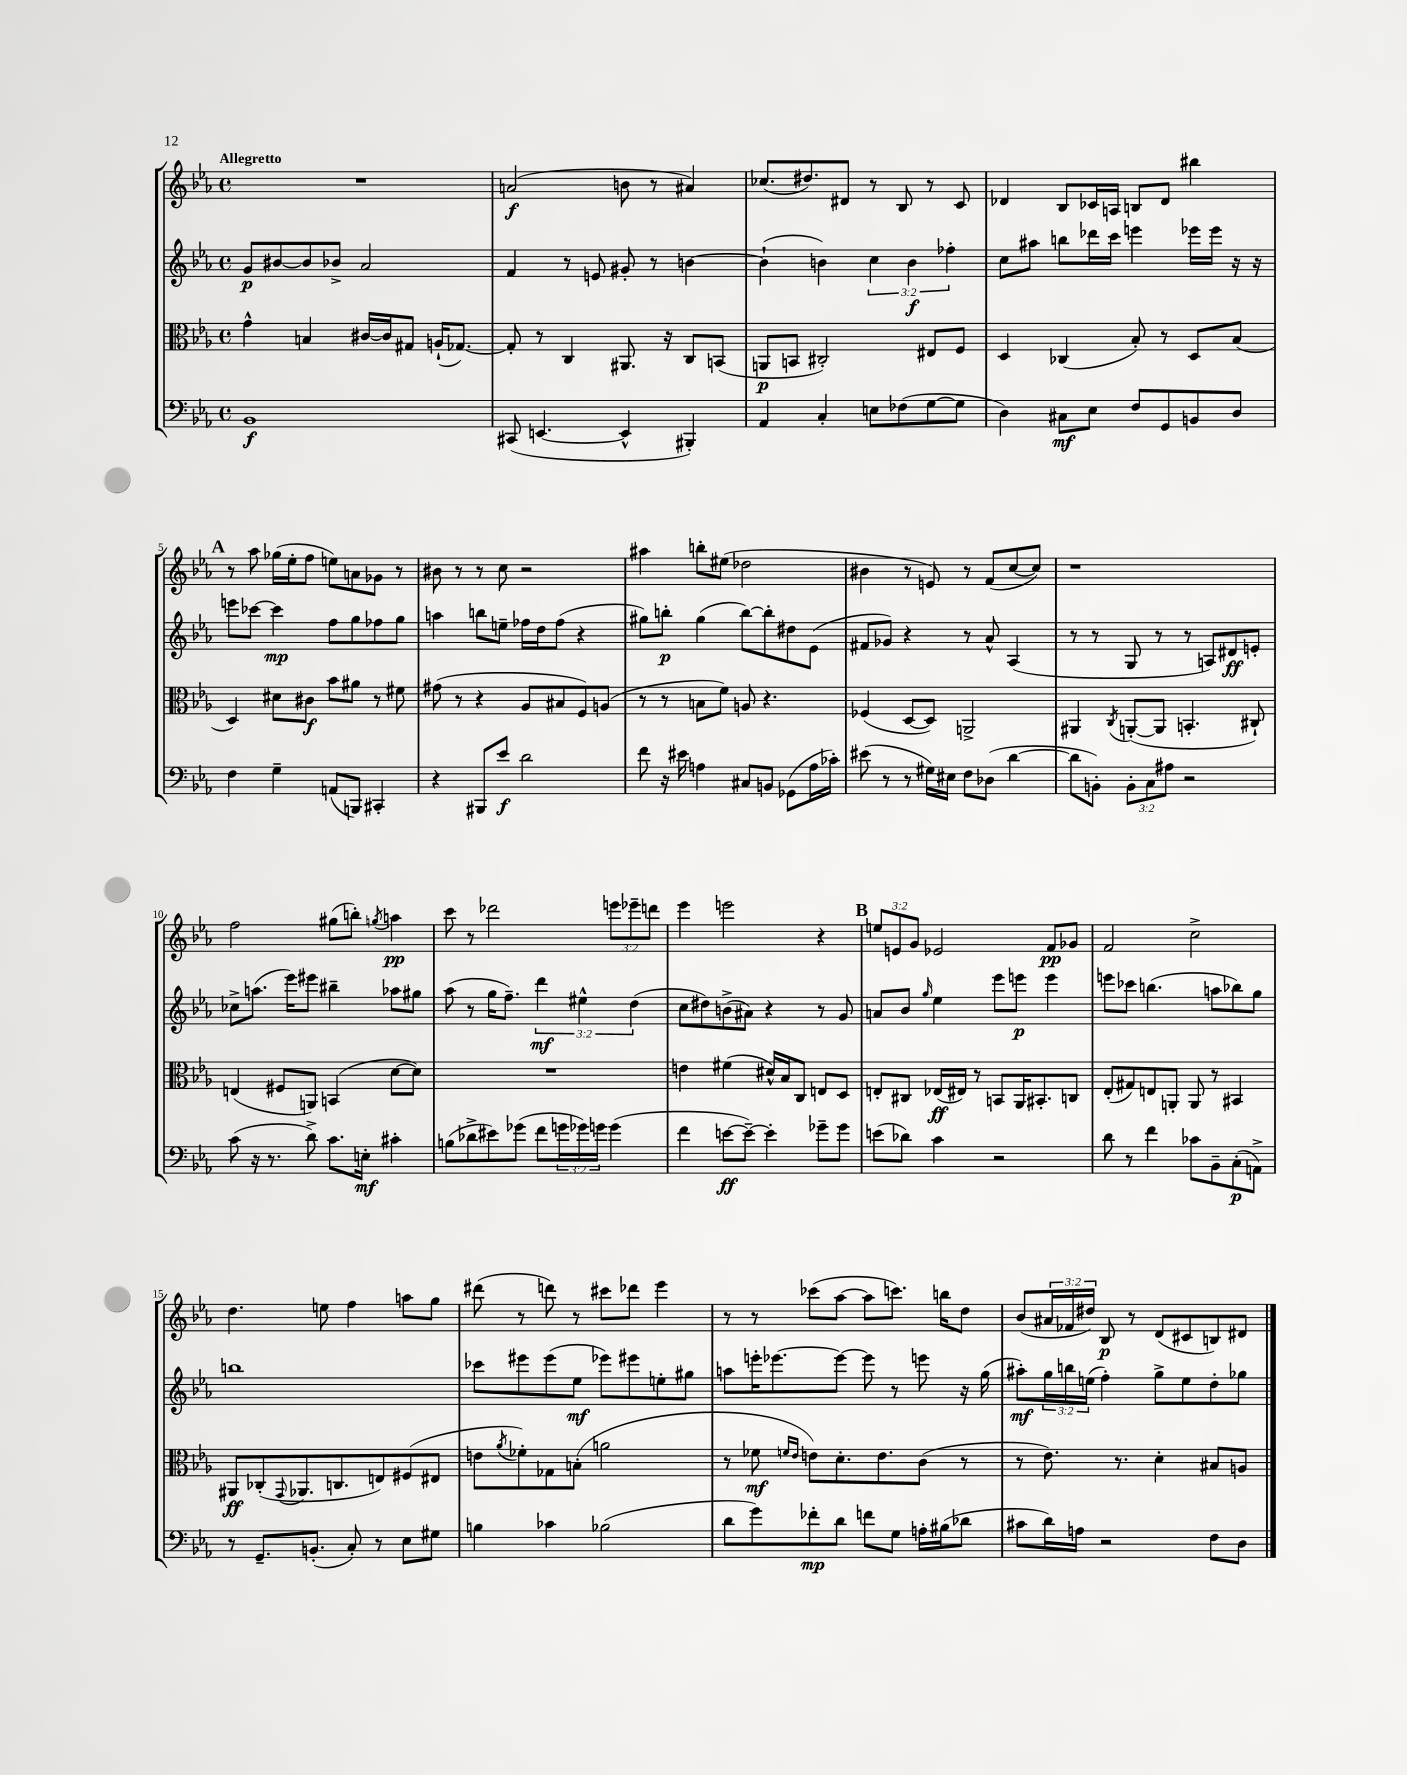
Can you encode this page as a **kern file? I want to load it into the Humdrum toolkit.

**kern	**dynam	**kern	**dynam	**kern	**dynam	**kern	**dynam
*part4	*part4	*part3	*part3	*part2	*part2	*part1	*part1
*staff4	*staff4	*staff3	*staff3	*staff2	*staff2	*staff1	*staff1
*clefF4	*	*clefC3	*	*clefG2	*	*clefG2	*
*k[b-e-a-]	*	*k[b-e-a-]	*	*k[b-e-a-]	*	*k[b-e-a-]	*
*M4/4	*	*M4/4	*	*M4/4	*	*M4/4	*
*met(c)	*	*met(c)	*	*met(c)	*	*met(c)	*
=1	=1	=1	=1	=1	=1	=1	=1
!	!	!	!	!	!	!LO:TX:a:B:t=Allegretto	!
1BB-	f	4g^^\	.	8g/L	p	1r	.
.	.	.	.	[8b#X/	.	.	.
.	.	4Bn/	.	8b#/]	.	.	.
.	.	.	.	8b-X^/J	.	.	.
.	.	[16c#X/LL	.	2a-/	.	.	.
.	.	16c#/J]	.	.	.	.	.
.	.	8G#X/J	.	.	.	.	.
.	.	(16An`/KL	.	.	.	.	.
.	.	[8.G-X/J)	.	.	.	.	.
=2	=2	=2	=2	=2	=2	=2	=2
(8CC#X/	.	8G-'/]	.	4f/	.	(2an/	f
[4.EEn/	.	8r	.	.	.	.	.
.	.	4C/	.	8r	.	.	.
.	.	.	.	8en/	.	.	.
4EE^^/]	.	8.AA#X/	.	8g#X'/	.	8bn\	.
.	.	.	.	8r	.	8r	.
.	.	16r	.	.	.	.	.
4BBB#X'/)	.	8C/L	.	[4bn\	.	4a#X/)	.
.	.	(8BBn/J	.	.	.	.	.
=3	=3	=3	=3	=3	=3	=3	=3
4AA-/	.	8AAn/L	p	(4b`\]	.	(8.cc-X/L	.
.	.	8BBn/J	.	.	.	.	.
.	.	.	.	.	.	8.dd#X/)	.
4C'/	.	2C#X'/)	.	4bn\)	.	.	.
.	.	.	.	.	.	8d#X/J	.
8En\L	.	.	.	6cc\	.	8r	.
(8F-X\	.	.	.	.	.	8B-/	.
.	.	.	.	6b\	f	.	.
[8G\	.	8E#X/L	.	.	.	8r	.
.	.	.	.	6ff-X'\	.	.	.
8G\J]	.	8F/J	.	.	.	8c/	.
=4	=4	=4	=4	=4	=4	=4	=4
4D\)	.	4D/	.	8cc\L	.	4d-X/	.
.	.	.	.	8aa#X\J	.	.	.
8C#X\L	mf	(4C-X/	.	8bbn\L	.	8B-/L	.
8E-\J	.	.	.	16ddd-X\L	.	16c-X/L	.
.	.	.	.	16ccc\JJ	.	16An/JJ	.
8F/L	.	8B-'/)	.	4eeen\	.	8Bn/L	.
8GG/	.	8r	.	.	.	8d-/J	.
8BBn/	.	8D/L	.	16eee-X\LL	.	4bb#X\	.
.	.	.	.	16eee-\JJ	.	.	.
8D/J	.	(8B-/J	.	16r	.	.	.
.	.	.	.	16r	.	.	.
!!LO:LB:g=z
!!LO:REH:place=s1:t=A
=5	=5	=5	=5	=5	=5	=5	=5
4F\	.	4D/)	.	8eeen\L	.	8r	.
.	.	.	.	[8ccc-X\J	.	8aa-\	.
4G~\	.	8d#X\L	.	4ccc-\]	mp	(16gg-X\LL	.
.	.	.	.	.	.	16ee-'\J	.
.	.	8c#X\J	f	.	.	8ff\J	.
(8AAn/L	.	8b-\L	.	8ff\L	.	8een\L)	.
8BBBn/J)	.	8a#X\J	.	8gg\	.	8an\	.
4CC#X'/	.	8r	.	8ff-X\	.	8g-X\J	.
.	.	8f#X\	.	8gg\J	.	8r	.
=6	=6	=6	=6	=6	=6	=6	=6
4r	.	(8g#X\	.	4aan\	.	8b#X\	.
.	.	8r	.	.	.	8r	.
8BBB#X/L	.	4r	.	8bbn\L	.	8r	.
8e-/J	f	.	.	8een~\J	.	8cc\	.
2d\	.	8A-/L	.	16ff-X\LL	.	2r	.
.	.	.	.	16dd\J	.	.	.
.	.	8B#X/	.	(8ff-\J	.	.	.
.	.	8F/)	.	4r	.	.	.
.	.	(8An/J	.	.	.	.	.
=7	=7	=7	=7	=7	=7	=7	=7
8f\	.	8r	.	8gg#X\L)	.	4aa#X\	.
16r	.	8r	.	8bbn'\J	p	.	.
16e#X\	.	.	.	.	.	.	.
4An\	.	8Bn\L	.	(4gg#\	.	8bbn'\L	.
.	.	8f\J)	.	.	.	(8ee#X\J	.
8C#X/L	.	8An/	.	[8bb\L)	.	2dd-X\	.
8BBn/J	.	4.r	.	8bb'\]	.	.	.
(8GG-X\L	.	.	.	8dd#X\	.	.	.
16A\L	.	.	.	(8e-\J	.	.	.
16c-X'\JJ)	.	.	.	.	.	.	.
=8	=8	=8	=8	=8	=8	=8	=8
(8e#X\	.	(4F-X/	.	8f#X/L	.	4b#X\	.
8r	.	.	.	8g-X/J)	.	.	.
8r	.	[8D/L	.	4r	.	8r	.
16G#X\LL)	.	8D/J])	.	.	.	8en/)	.
16E#X\JJ	.	.	.	.	.	.	.
8F\L	.	2AAn^/	.	8r	.	8r	.
(8D-X\J	.	.	.	8a-^^/	.	(8f/L	.
[4d\	.	.	.	(4A-/	.	[8cc/	.
.	.	.	.	.	.	8cc/J])	.
=9	=9	=9	=9	=9	=9	=9	=9
8d\L]	.	4AA#X/	.	8r	.	1r	.
8BBn'\J)	.	.	.	8r	.	.	.
.	.	8qC/	.	.	.	.	.
12BB'\L	.	([8AAn'/L	.	8G/	.	.	.
12C\	.	.	.	.	.	.	.
.	.	8AA/J]	.	8r	.	.	.
12A#X\J	.	.	.	.	.	.	.
2r	.	4.BBn'/	.	8r	.	.	.
.	.	.	.	8An/L)	.	.	.
.	.	.	.	8d#X/	ff	.	.
.	.	8C#X`/)	.	8en'/J	.	.	.
!!LO:LB:g=z
=10	=10	=10	=10	=10	=10	=10	=10
(8c\	.	(4En/	.	8cc-X^\L	.	2ff\	.
16r	.	.	.	(8.aan\J	.	.	.
8.r	.	.	.	.	.	.	.
.	.	8F#X/L	.	.	.	.	.
.	.	.	.	16eee-\KL)	.	.	.
8d^\)	.	8AAn/J)	.	8eee#X\J	.	.	.
8.c\L	.	(4BBn/	.	4bb#X~\	.	(8gg#X\L	.
.	.	.	.	.	.	8bbn'\J)	.
16En'\Jk	mf	.	.	.	.	.	.
.	.	.	.	.	.	8qggn/	.
4c#X'\	.	[8d\L	.	8aa-X\L	.	4aan\	pp
.	.	8d\J])	.	8gg#X\J	.	.	.
=11	=11	=11	=11	=11	=11	=11	=11
(8Bn\L	.	1r	.	(8aa-\	.	8ccc\	.
8d-X^\	.	.	.	8r	.	8r	.
8e#X\)	.	.	.	16gg\KL	.	2ddd-X\	.
.	.	.	.	8.ff~\J)	.	.	.
(8g-X\J	.	.	.	.	.	.	.
8f\L	.	.	.	6ddd\	mf	.	.
24gn\L	.	.	.	.	.	.	.
24g-X\)	.	.	.	6ee#X^^\	.	.	.
24gn\JJ	.	.	.	.	.	.	.
(4g\	.	.	.	.	.	12eeen\L	.
.	.	.	.	(6dd\	.	12eee-X~\	.
.	.	.	.	.	.	12dddn\J	.
=12	=12	=12	=12	=12	=12	=12	=12
4f\	.	4en\	.	8cc\L	.	4eee-\	.
.	.	.	.	8dd#X\)	.	.	.
[8en\L	ff	(4f#X\	.	(8bn^\	.	2eeen\	.
8e~\J_)	.	.	.	8a#X\J)	.	.	.
4e'\]	.	16d#X^^/LL)	.	4r	.	.	.
.	.	16B-/J	.	.	.	.	.
.	.	8C/J	.	.	.	.	.
8g-X~\L	.	8En/L	.	8r	.	4r	.
8g-\J	.	8D/J	.	8g/	.	.	.
!!LO:REH:place=s1:t=B
=13	=13	=13	=13	=13	=13	=13	=13
(8en\L	.	8En'/L	.	8an/L	.	12een/L	.
.	.	.	.	.	.	12en/	.
8d-X\J)	.	8C#X/J	.	8b-/J	.	.	.
.	.	.	.	.	.	12g/J	.
.	.	.	.	16qqgg/	.	.	.
4c\	.	(16E-X/LL	ff	4ee-\	.	2e-X/	.
.	.	16E#X/JJ)	.	.	.	.	.
.	.	8r	.	.	.	.	.
2r	.	8BBn/L	.	8eee-\L	.	.	.
.	.	16AA-/K	.	8eeen\J	p	.	.
.	.	8.BB#X'/	.	.	.	.	.
.	.	.	.	4eee\	.	8f/L	pp
.	.	8Cn/J	.	.	.	8g-X/J	.
=14	=14	=14	=14	=14	=14	=14	=14
8d\	.	(8E-'/L	.	8eeen\L	.	2f/	.
8r	.	8G#X/)	.	8ccc-X\J	.	.	.
4f\	.	8En/	.	(4.bbn\	.	.	.
.	.	8AAn'/J	.	.	.	.	.
8c-X\L	.	8AA/	.	.	.	2cc^\	.
8BB-~\	.	8r	.	8aan\L	.	.	.
(8C'\	p	4BB#X/	.	8bb-X\)	.	.	.
8AAn^\J)	.	.	.	8gg\J	.	.	.
!!LO:LB:g=z
=15	=15	=15	=15	=15	=15	=15	=15
8r	.	8AA#X/L	ff	1bbn	.	4.dd\	.
8.GG~/L	.	(8C-X'/	.	.	.	.	.
.	.	8qqGG/	.	.	.	.	.
.	.	8.AA-X/	.	.	.	.	.
(8.BBn'/J	.	.	.	.	.	.	.
.	.	.	.	.	.	8een\	.
.	.	8.Cn/	.	.	.	.	.
8C'/)	.	.	.	.	.	4ff\	.
8r	.	8En/)	.	.	.	.	.
8E-\L	.	(8F#X/	.	.	.	8aan\L	.
8G#X\J	.	8E#X/J	.	.	.	8gg\J	.
=16	=16	=16	=16	=16	=16	=16	=16
4Bn\	.	8en\L	.	8ccc-X\L	.	(8ddd#X\	.
.	.	8qa-/	.	.	.	.	.
.	.	8f-X'\)	.	8eee#X\	.	8r	.
4c-X\	.	8G-X\	.	(8eee#\	.	8dddn\)	.
.	.	(8Bn'\J	.	8ee-\J	mf	8r	.
(2B-X\	.	2an\	.	8eee-X\L)	.	8ccc#X\L	.
.	.	.	.	8eee#X\	.	8ddd-X\J	.
.	.	.	.	8een'\	.	4eee-\	.
.	.	.	.	8gg#X\J	.	.	.
=17	=17	=17	=17	=17	=17	=17	=17
8d\L	.	8r	.	8aan\L	.	8r	.
8g\)	.	8f-X\	mf	16eeen'\K	.	8r	.
.	.	.	.	[8.eee-X\	.	.	.
.	.	16qqfn/LL	.	.	.	.	.
.	.	16qqe-/JJ	.	.	.	.	.
8f-X'\	mp	8en\L)	.	.	.	(8ccc-X\L	.
8d\J	.	8.d'\	.	8eee-\J_	.	[8aa-\J	.
8fn\L	.	.	.	8eee-\]	.	8aa-\L]	.
.	.	8.e\	.	.	.	.	.
8G\J	.	.	.	8r	.	8.cccn\J)	.
16An'\LL	.	(8c\J	.	8eeen\	.	.	.
(16B#X\J	.	.	.	.	.	16bbn\KL	.
8d-X\J	.	8r	.	16r	.	8dd\J	.
.	.	.	.	(16gg\	.	.	.
=18	=18	=18	=18	=18	=18	=18	=18
8c#X\L	.	8r	.	8aa#X'\L)	mf	(8b-/L	.
16d\L)	.	8.e-\)	.	24gg\L	.	24a#X/L	.
.	.	.	.	24bbn\	.	24f-X/	.
16An\JJ	.	.	.	.	.	.	.
.	.	.	.	(24een\JJ	.	24dd#X/JJ)	.
2r	.	.	.	4ff'\)	.	8B-/	p
.	.	8.r	.	.	.	.	.
.	.	.	.	.	.	8r	.
.	.	4d'\	.	8gg^\L	.	(8d/L	.
.	.	.	.	8ee\	.	8c#X/	.
8F\L	.	8B#X/L	.	8dd'\	.	8Bn/)	.
8D\J	.	8An/J	.	8gg-X\J	.	8d#X/J	.
==	==	==	==	==	==	==	==
*-	*-	*-	*-	*-	*-	*-	*-
